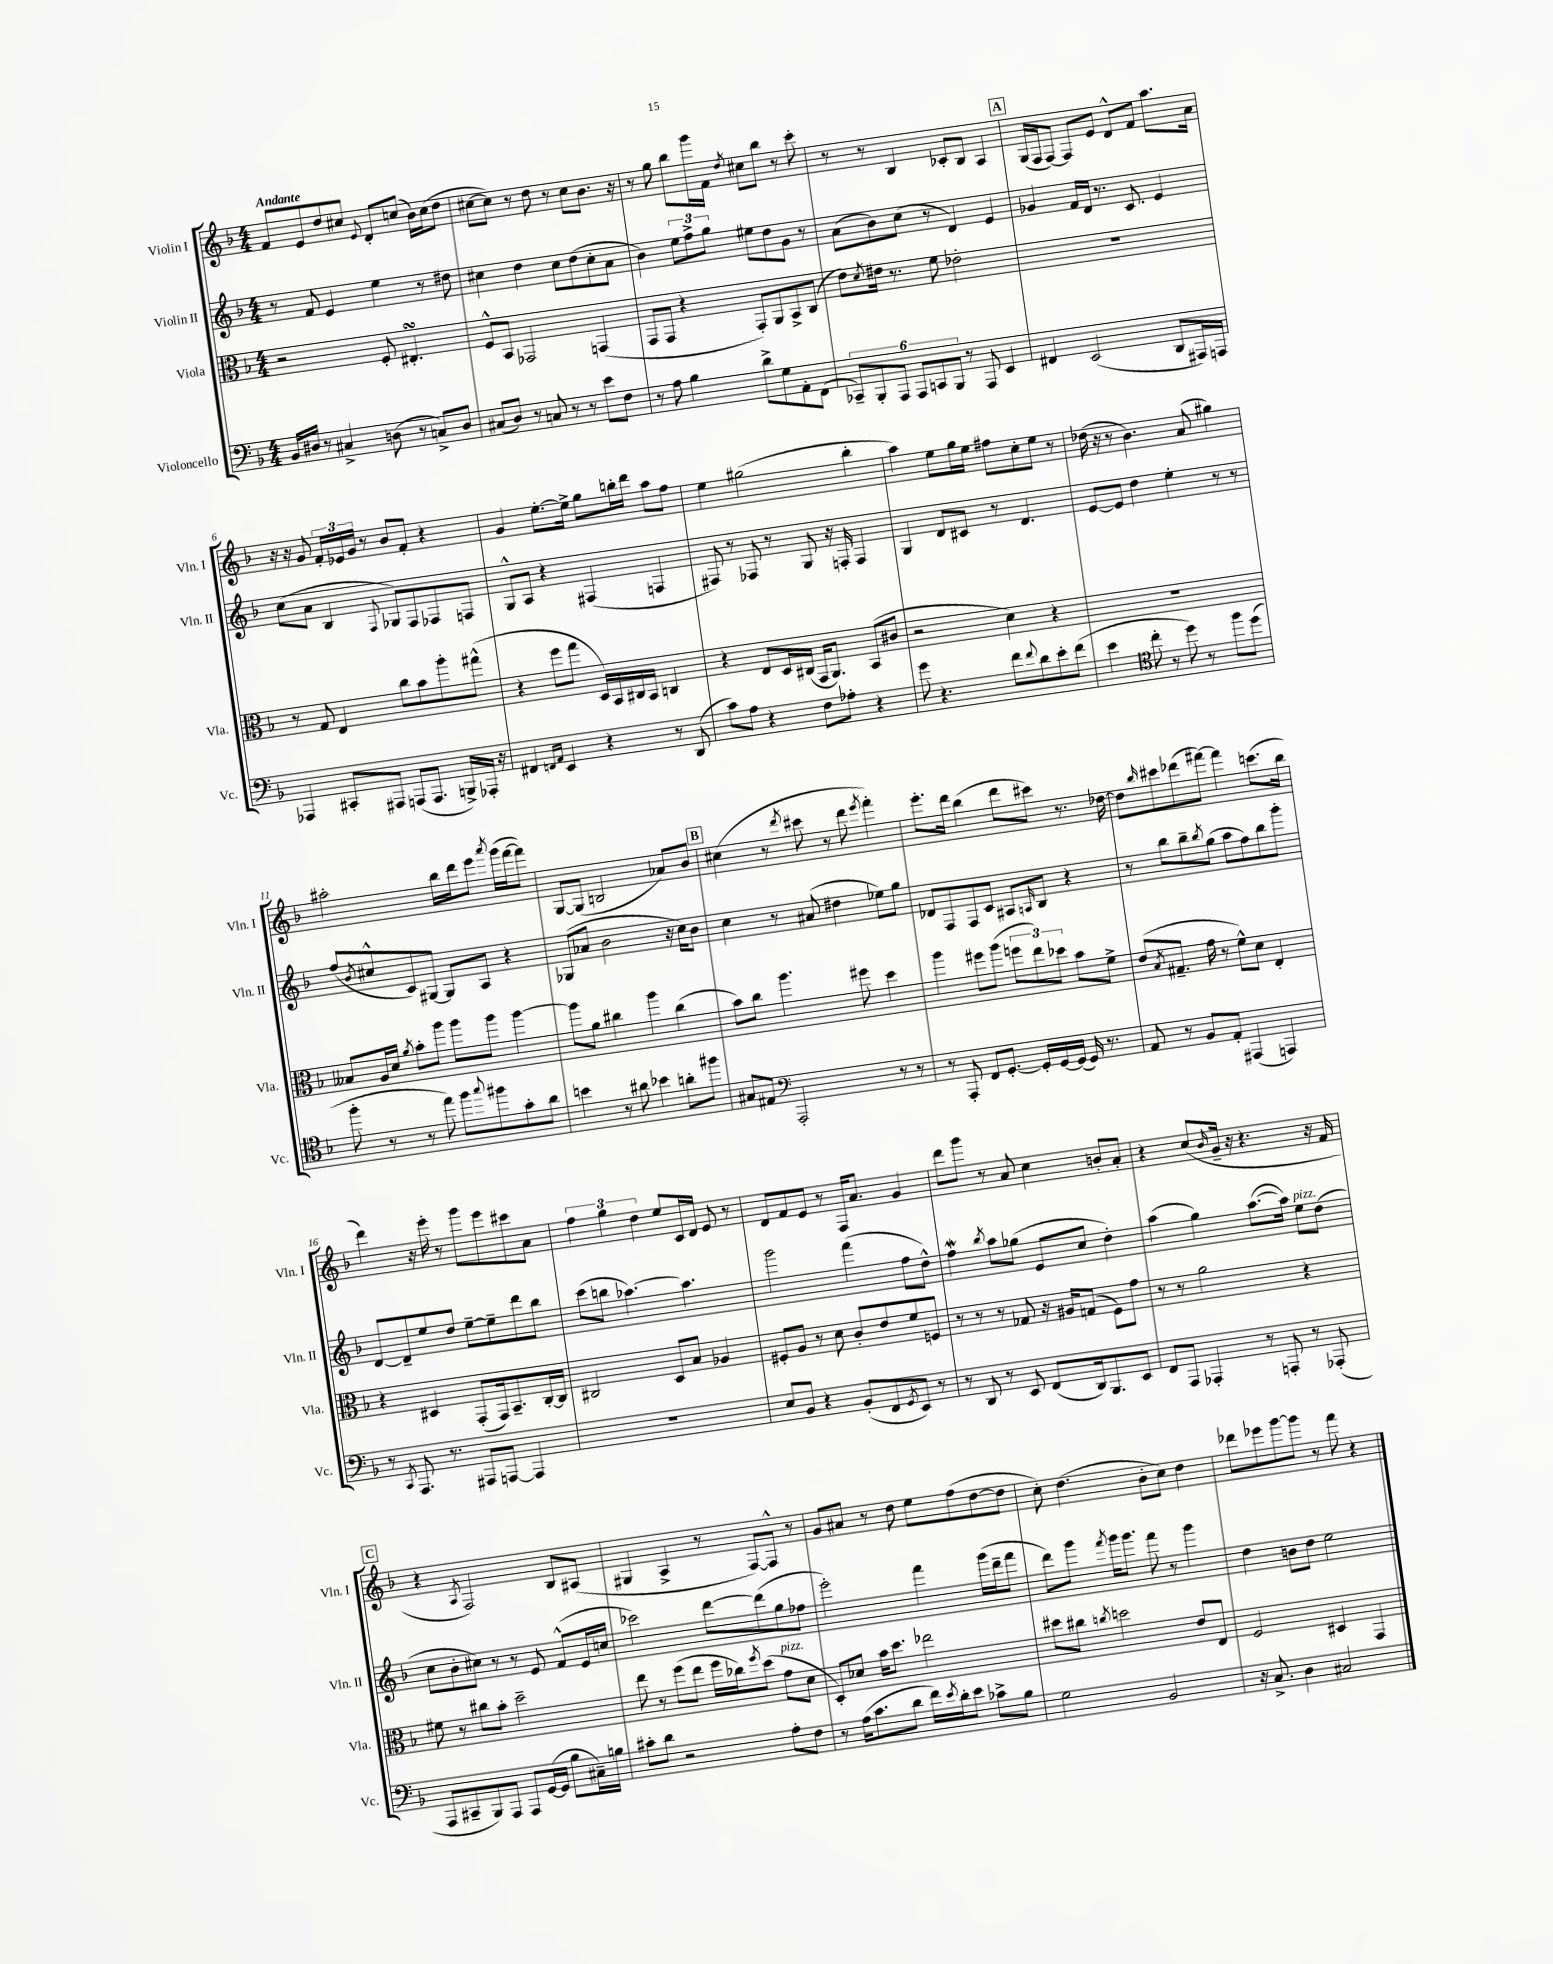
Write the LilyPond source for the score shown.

<<
\new StaffGroup <<
\new Staff = "s0" \with { instrumentName = "Violin I" shortInstrumentName = "Vln. I" } {
    \clef treble \key f \major \numericTimeSignature \time 4/4 \tempo "Andante"
    f'8 e'8 d''8 cis''8 \appoggiatura { e'8 } d'8-. c''8( bes'16) c''16( d''8 |
    cis''8~ cis''8) r8 d''8 r8 cis''8 bes'8. r16 |
    r8 g''8 bes''8 g'''16 f'16 \acciaccatura { d''8 } cis''8 bes''8 r8 c'''8-. |
    r8 r8 bes4 ces'8-. bes8 a4 |
    \mark \markup { \box "A" } g16( f16 f8~) f8 e'8 d'8-^ f'8 a''8. a'16 |
    r16 r16 g'8 \tuplet 3/2 { f'16-. ees'16 g'16 } r8 bes'8 f'8-. r4 |
    g'4 e''8.~-. e''16-> g''8 b''16-. d'''16 a''8 f''8 |
    e''4 gis''2( bes''4-. |
    a''4) e''8 g''16 e''16 fis''8 c''8-. e''8 r8 |
    des''16( r16 r8 bes'4.) a'8( gis''4) |
    ais''2-. bes''16 d'''16 e'''8 \acciaccatura { a'''8 } g'''16( f'''16~ f'''8) |
    g8~ g8( b2 aes'8) bes'8 |
    \mark \markup { \box "B" } cis''4( r8 \acciaccatura { d'''8 } cis'''8 r8 d'''8 \acciaccatura { e'''8 } f'''4-.) |
    e'''8.-. d'''16 bes''4( d'''8 cis'''8) r8. des''16~ |
    des''8 \grace { bes''16 } cis'''8 des'''8( fis'''8~) fis'''4 c'''8.( bes''16 |
    d'''4) r16 e'''16-. r8 g'''8 e'''8 cis'''8 a'8 |
    \tuplet 3/2 { f''4 g''4 d''4 } e''8 c'16 d'16 e'8 r8 |
    d'8 f'8 e'8 r8 f16 a'8. g'4 |
    d'''8 g'''8 r8 a'8 c''4 b'8-. a'8-. |
    r4 c''8( \grace { bes'16 } g'16-- r16 r4. r16 f'16 |
    \mark \markup { \box "C" } r4 \acciaccatura { a8 } f2) bes8 ais8( |
    gis4 a4-> r8 f8~) f8-^ r8 |
    g'8 ais'8 r8 d''8 e''8 f''8( d''8~ d''8 |
    c''8-.) d''4.( bes'8-. c''8) d''4 |
    des'''8 ees'''8 g'''8~ g'''8 r8 f'''8 r4 \bar "|." |
}
\new Staff = "s1" \with { instrumentName = "Violin II" shortInstrumentName = "Vln. II" } {
    \clef treble \key f \major \numericTimeSignature \time 4/4
    r8 f'8 e'4 e''4 r8 dis''8 |
    cis''4 d''4 cis''8 d''8( cis''8-. a'8 |
    bes'4) \tuplet 3/2 { e''8 f''8-> g''8 } eis''8 d''8 g'8 r8 |
    a'8( bes'8) c''8( r8 d'4) e'4 |
    \mark \markup { \box "A" } ges'4 f'16 d'16 r8. c'8. e'4 |
    c''8( a'8 bes4 \appoggiatura { f8 } ges8) f8 fes8 f8 |
    g8-^ a8 r4 fis4( f4 |
    fis8) r8 fes8 r8 g8 r16 f16-. f4 |
    g4 d'8 cis'8 r8 d'4. |
    e'8~ e'8 d''4 e''4-. r8 r8 |
    f''8( \acciaccatura { bes'8 } cis''8-^ c'8) gis8~ gis8 a8 r4 |
    ges8( aes'8 bes'2 r16 c''16) bes'8 |
    \mark \markup { \box "B" } c''4 r8 ais'8( dis''4 ees''8) g''8 |
    des'8 f8 f8 c'8 ais8 \grace { a16 } bes8 r4 |
    r8 bes''8 bes''8-- \acciaccatura { bes''8 } g''8( a''8 f''8) bes''8 g'''8-. |
    d'8~ d'8-- e''8 d''8 e''8~-- e''8-- d'''8 bes''8 |
    c'''8( b''8 aes''4.~) aes''4. |
    g'''2 f'''4( f''8 d''8-^) |
    f''4\mordent \acciaccatura { bes''8 } a''8 ges''8( e'8 c''8 d''4-.) |
    a''4( g''4) a''8.~( a''16) e''8^\markup { \italic "pizz." } d''8( |
    \mark \markup { \box "C" } c''8 bes'8-. cis''8) r8 r8 e'8 f'8-^( e'16 c''16 |
    ces'''2) d'''8~ d'''8( g''8 fes''8 |
    e'''2-.) f'''4 g'''16( d'''16-- f'''8 |
    d'''8) g'''8 \acciaccatura { f'''8 } g'''16 g'''8. f'''8 r8 g'''4 |
    d''4 b'8 d''8 e''2 \bar "|." |
}
\new Staff = "s2" \with { instrumentName = "Viola" shortInstrumentName = "Vla." } {
    \clef alto \key f \major \numericTimeSignature \time 4/4
    r2 f8-. eis4.-.\turn |
    f8-^ bes,8 ges,2 g,4( |
    g,8 g,8 r4 g,8-.) a,8 bes,8-> c8( |
    e'8) \acciaccatura { d'8 } eis'16 r8. f'8 ees'2-. |
    \mark \markup { \box "A" } R1 |
    r8 g8 e4 c''8 bes'8 a''8-. gis''8-^( |
    r4 f''8 g''8 d16) bes,16 cis16 bes,16 c4 |
    r4 e8 d16 cis16( g,16 a,8.) bes,8( cis'8 |
    r2 d'4) r4 |
    R1 |
    beses8 a16 d'16 \acciaccatura { a'8 } bes'8-. a''8 a''8 a''8 a''4~ |
    a''8 a'8 cis''4 a''4 cis''4( |
    \mark \markup { \box "B" } bes'8) c''8 a''4. fis''8 d''4 |
    a''4 fis''8 a''8( \tuplet 3/2 { f''8 e''8) des''8 } bes'8 f'8-> |
    e'8( \acciaccatura { bes8 } gis8.-- g'16 r8 f'8-^) d'8 e4-. |
    r4 dis4 g,8-.( g,16) bes,8.-- c16~-. c16 |
    cis2 d8 bes8 aes4 |
    fis8-. a8 r8 d'8 c'8-. e'8 f'8 f8 |
    r8 r8 r8 ges8 r16 ais16 g8( f8) g'8 |
    r8 r8 a'2 r4 |
    \mark \markup { \box "C" } fis'8 r8 cis''8 bes'8-. d''2-- |
    e''8 r8 f''8( e''8 f''16 ces''16) \acciaccatura { f''8 } d''8( g'8^\markup { \italic "pizz." } d'8 |
    d8-.) des'8 bes'16 d''8. ees''2 |
    dis''8 cis''8 \acciaccatura { c''8 } d''2 e'8 e8 |
    f2 dis4 g,4 \bar "|." |
}
\new Staff = "s3" \with { instrumentName = "Violoncello" shortInstrumentName = "Vc." } {
    \clef bass \key f \major \numericTimeSignature \time 4/4
    bes,16 dis16 r8 cis4-> d8( r8 c8->) d8 |
    cis8( d8) r8 c8 r8 r8 e'8 f8 |
    r8 a8 bes4 d'8-> g8 a,8-. f,8( |
    \tuplet 6/4 { ces,8--) bes,,8-. a,,8 a,,8 c,8 bes,,8 } r8 a,,8 e,4 |
    \mark \markup { \box "A" } fis,4 e,2( d,8 ais,,16) a,,16 |
    aes,,4 cis,8-. ais,,8 a,,8( a,,8. b,,16->) aes,,16-. r16 |
    fis,4 \grace { f,16 a,16 } e,4 r4 r8 d,8( |
    c'8) a8 r4 f8 aes8-. r4 |
    g'8 r4. f'8 \appoggiatura { f'8 } d'8 e'8-. f'8( |
    e'4 \clef tenor c''8-. r8 d''8) r8 f''8 d''8( |
    f''8-. r8 r8 e''8) f''8 \appoggiatura { g''8 } fis''8 g'8-. a'8 |
    b'4 r8 ais'8 bes'4 a'8-. fis''8 |
    \mark \markup { \box "B" } gis8 eis8 \clef bass a,,2-. r8 r8 |
    r8 a,,8-. f,8 g,8.~-. g,16-. g,16~ g,16( g,16) r8. |
    a,8 r8 bes,8 a,8-. ais,,4( a,,4) |
    r8 \acciaccatura { c,8 } a,,8. r8. ais,,8 a,,8~ a,,4 |
    R1 |
    e8 bes,8 r4 bes,8-.( f,8 \acciaccatura { g,8 } e,8) r8 |
    r8 d,8 r8 e,8 f,8( d,16) bes,,8. e,8 |
    f,8 a,,8 aes,,4-. r8 a,,8-. r8 aes,,8-.( |
    \mark \markup { \box "C" } a,,8 cis,8-- bes,,8) a,,8 a,,8 g,16~( g,16 bes8 cis16--) b16 |
    cis'8-. d'8 r2 a8-. f8 |
    r8 a16( c'8. d'8 f'16) \acciaccatura { e'8 } d'16-. e'8 ces'8-> bes8 |
    g2 bes,2 |
    r16 c8.-> d4 cis2 \bar "|." |
}
>>
>>
